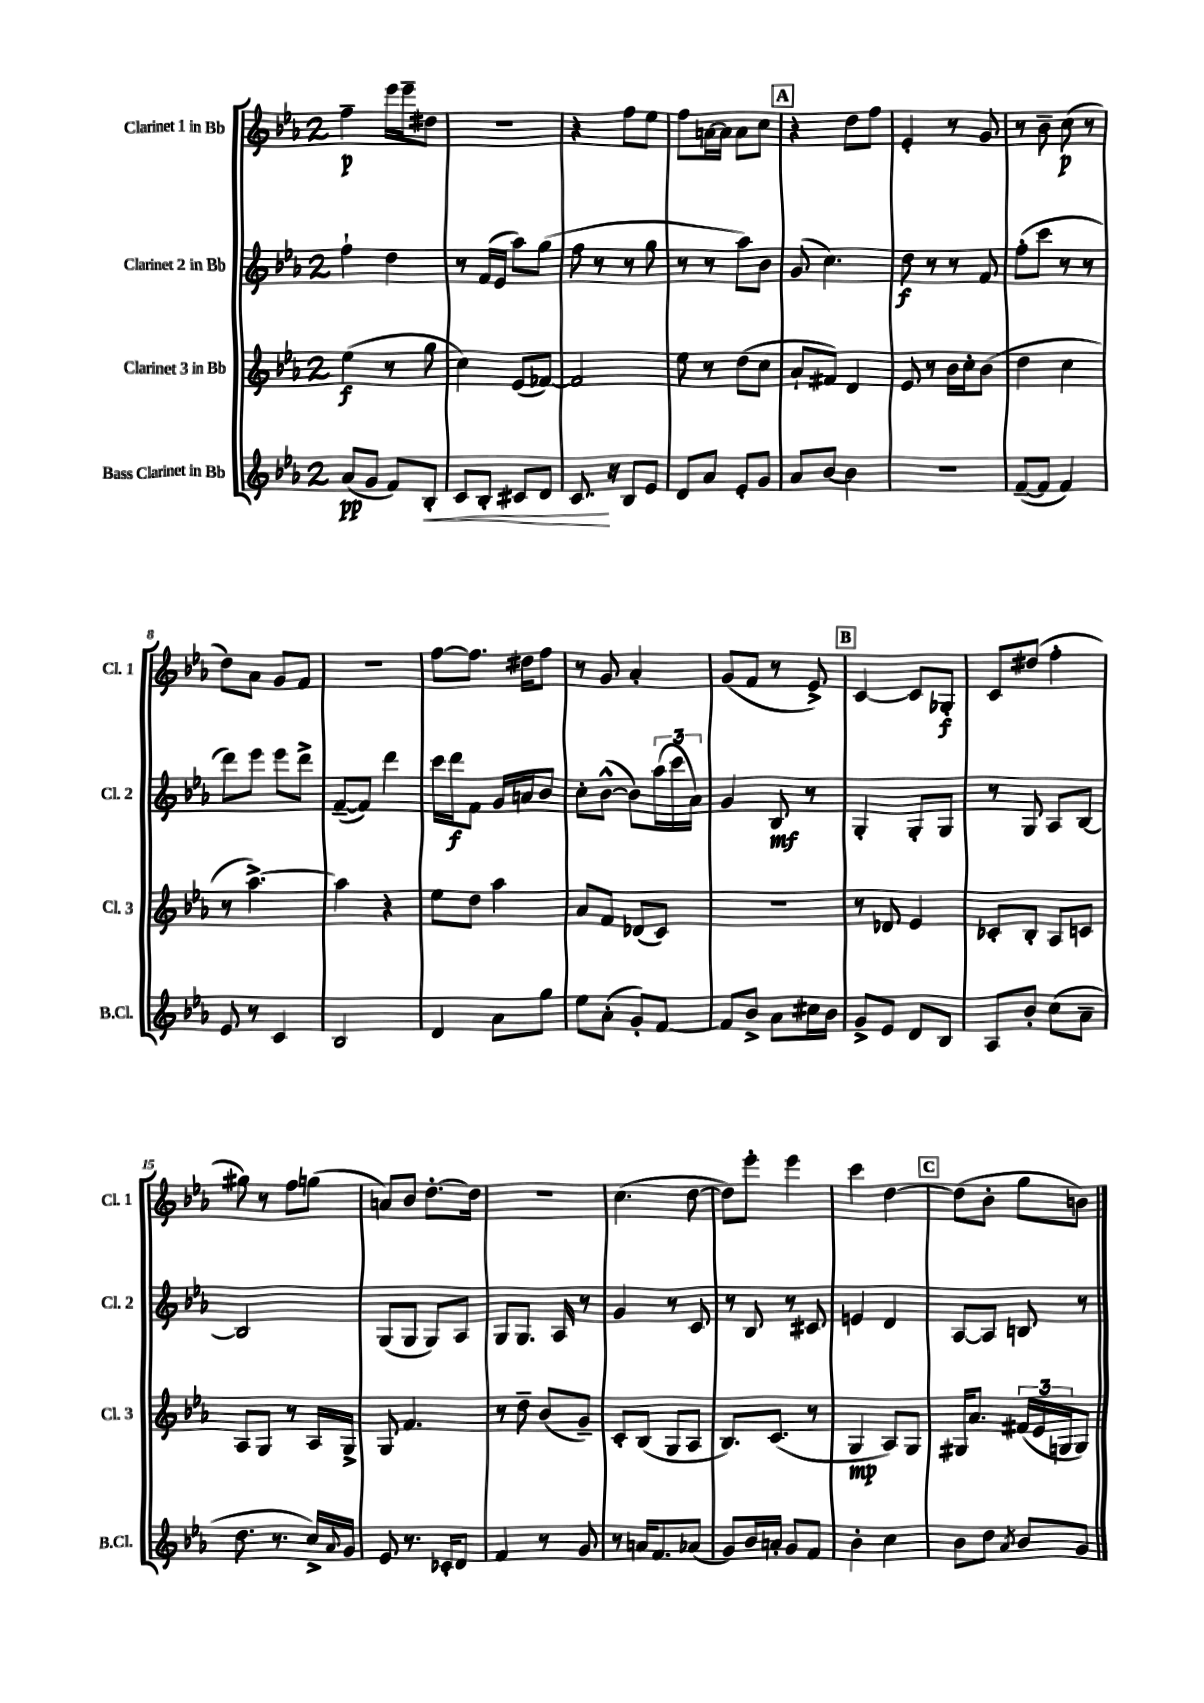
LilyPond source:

<<
\new StaffGroup <<
\new Staff = "s0" \with { instrumentName = "Clarinet 1 in Bb" shortInstrumentName = "Cl. 1" } {
    \clef treble \key ees \major \once \override Staff.TimeSignature.style = #'single-digit \time 2/4
    f''4--\p ees'''16 ees'''16-- dis''8 |
    R2 |
    r4 f''8 ees''8 |
    f''8 a'16~ a'16 a'8 c''8 |
    \mark \markup { \box "A" } r4 d''8 f''8 |
    ees'4-. r8 g'8 |
    r8 bes'8-- c''8\p( r8 |
    d''8) aes'8 g'8 f'8 |
    R2 |
    f''8~ f''8. dis''16 f''8 |
    r8 g'8 aes'4-. |
    g'8( f'8 r8 ees'8->) |
    \mark \markup { \box "B" } c'4~ c'8 ges8-.\f |
    c'8 dis''8( f''4-. |
    gis''8) r8 f''8 g''8( |
    a'8) bes'8 d''8.~-. d''16 |
    R2 |
    c''4.( d''8~ |
    d''8) ees'''8-. ees'''4 |
    c'''4 d''4~ |
    \mark \markup { \box "C" } d''8( bes'8-. g''8 b'8) \bar "|." |
}
\new Staff = "s1" \with { instrumentName = "Clarinet 2 in Bb" shortInstrumentName = "Cl. 2" } {
    \clef treble \key ees \major \once \override Staff.TimeSignature.style = #'single-digit \time 2/4
    f''4-! d''4 |
    r8 f'16( ees'16 aes''8) g''8( |
    f''8 r8 r8 g''8 |
    r8 r8 aes''8) bes'8 |
    \mark \markup { \box "A" } g'8( c''4.) |
    d''8\f r8 r8 f'8 |
    f''8-.( c'''8 r8 r8 |
    d'''8) ees'''8 ees'''8 d'''8-> |
    f'8~--( f'8) d'''4 |
    c'''16 d'''16\f f'8 g'16 a'16 bes'8 |
    c''8-. bes'8~-^( bes'8) \tuplet 3/2 { aes''16( c'''16 aes'16) } |
    g'4 bes8\mf r8 |
    \mark \markup { \box "B" } g4-. g8-. g8 |
    r8 g8 aes8 bes8~ |
    bes2 |
    g8( g8 g8) aes8 |
    g8 g8. aes16 r8 |
    g'4 r8 c'8 |
    r8 bes8 r8 cis'8 |
    e'4 d'4 |
    \mark \markup { \box "C" } aes8~ aes8 b8 r8 \bar "|." |
}
\new Staff = "s2" \with { instrumentName = "Clarinet 3 in Bb" shortInstrumentName = "Cl. 3" } {
    \clef treble \key ees \major \once \override Staff.TimeSignature.style = #'single-digit \time 2/4
    ees''4\f( r8 g''8 |
    c''4) ees'8( fes'8~) |
    fes'2 |
    ees''8 r8 d''8( c''8 |
    \mark \markup { \box "A" } aes'8-! fis'8) d'4 |
    ees'8 r8 bes'16 c''16-. bes'8( |
    d''4 c''4 |
    r8 aes''4.~->) |
    aes''4 r4 |
    ees''8 d''8 aes''4 |
    aes'8 f'8 des'8( c'8) |
    R2 |
    \mark \markup { \box "B" } r8 des'8 ees'4 |
    ces'8-. bes8-. aes8 c'8 |
    aes8 g8 r8 aes16 g16-> |
    g8 f'4. |
    r8 d''8-- bes'8( g'8--) |
    c'8-. bes8( g8 aes8 |
    bes8.) c'8.( r8 |
    g4\mp aes8) g8 |
    \mark \markup { \box "C" } gis16 aes'8. \tuplet 3/2 { fis'16( ees'16 g16 } g8) \bar "|." |
}
\new Staff = "s3" \with { instrumentName = "Bass Clarinet in Bb" shortInstrumentName = "B.Cl." } {
    \clef treble \key ees \major \once \override Staff.TimeSignature.style = #'single-digit \time 2/4
    aes'8\pp( g'8 f'8) bes8-.\< |
    c'8 bes8-. cis'8 d'8 |
    c'8.\! r16 bes8 ees'8 |
    d'8 aes'8 ees'8-. g'8 |
    \mark \markup { \box "A" } aes'8 bes'8~ bes'4 |
    R2 |
    f'8~--( f'8 f'4) |
    ees'8 r8 c'4 |
    bes2 |
    d'4 aes'8 g''8 |
    ees''8 aes'8-.( g'8-.) f'8~ |
    f'8 bes'8-> aes'8 cis''16 bes'16 |
    \mark \markup { \box "B" } g'8-> ees'8 d'8 bes8 |
    aes8 bes'8-. c''8( aes'8-- |
    d''8. r8. c''16->) \appoggiatura { aes'8 } g'16 |
    ees'8 r8. ces'16-. d'8 |
    f'4 r8 g'8 |
    r8 a'16 f'8. aes'8( |
    g'8) bes'16 a'16-. g'8 f'8 |
    bes'4-. c''4 |
    \mark \markup { \box "C" } bes'8 d''8 \acciaccatura { aes'8 } bes'8 g'8 \bar "|." |
}
>>
>>
